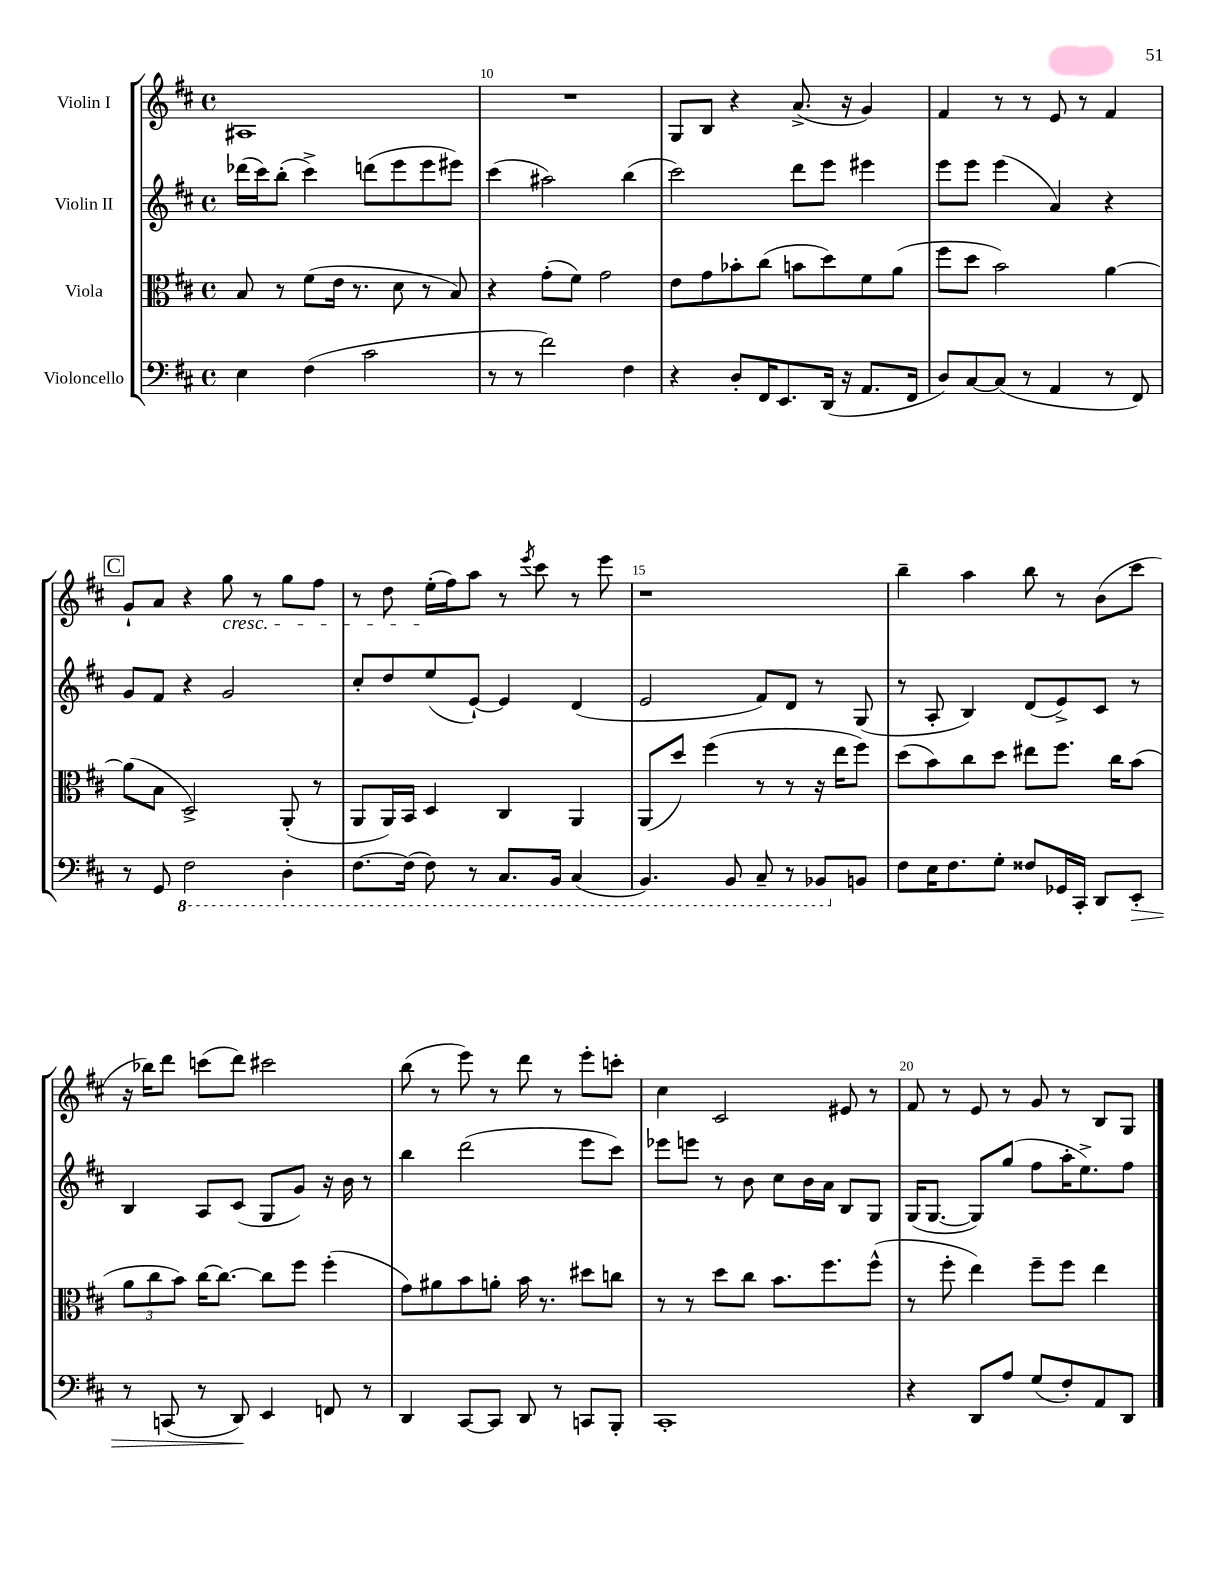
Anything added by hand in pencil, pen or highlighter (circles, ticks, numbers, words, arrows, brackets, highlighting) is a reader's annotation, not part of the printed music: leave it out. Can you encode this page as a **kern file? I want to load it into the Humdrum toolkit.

**kern	**kern	**kern	**kern
*staff4	*staff3	*staff2	*staff1
*clefF4	*clefC3	*clefG2	*clefG2
*k[f#c#]	*k[f#c#]	*k[f#c#]	*k[f#c#]
*M4/4	*M4/4	*M4/4	*M4/4
*met(c)	*met(c)	*met(c)	*met(c)
4E	8B	(16ddd-	1A#
.	.	16ccc#)	.
.	8r	(8bb'	.
(4F#	(8f#	4ccc#^)	.
.	16e	.	.
.	8.r	.	.
2c#	.	(8ddd	.
.	8d	8eee	.
.	8r	8eee	.
.	8B)	8eee#)	.
=	=	=	=
8r	4r	(4ccc#	1r
8r	.	.	.
2f#)	(8g'	2aa#)	.
.	8f#)	.	.
.	2g	.	.
4F#	.	(4bb	.
=	=	=	=
4r	8e	2ccc#)	8G
.	8g	.	8B
8D'	8b-'	.	4r
16FF#	(8cc#	.	.
8.EE	.	.	.
.	8b	8ddd	(8.a^
(16DD	8dd)	8eee	.
16r	.	.	16r
8.AA	8f#	4eee#	4g)
.	(8a	.	.
16FF#	.	.	.
=	=	=	=
8D)	8ff#	8eee	4f#
[8C#	8dd	8eee	.
(8C#]	2b)	(4eee	8r
8r	.	.	8r
4AA	.	4a)	8e
.	.	.	8r
8r	[4a	4r	4f#
8FF#)	.	.	.
=	=	=	=
8r	(8a]	8g	8g`
8GG	8B	8f#	8a
2FF#	2D^)	4r	4r
.	.	2g	8gg
.	.	.	8r
4DD'	(8AA'	.	8gg
.	8r	.	8ff#
=	=	=	=
[8.FF#	8AA	8cc#'	8r
.	16AA)	8dd	8dd
(16FF#]	16BB	.	.
8FF#)	4D	(8ee	(16ee'
.	.	.	16ff#)
8r	.	[8e`)	8aa
8.CC#	4C#	4e]	8r
.	.	.	8qeee
.	.	.	8ccc#
16BBB	.	.	.
(4CC#	4AA	(4d	8r
.	.	.	8eee
=	=	=	=
4.BBB)	(8AA	2e	1r
.	8dd)	.	.
.	(4ff#	.	.
8BBB	.	.	.
8CC#~	8r	8f#)	.
8r	8r	8d	.
8BBB-	16r	8r	.
.	16ee	.	.
8BB	8ff#)	(8G	.
=	=	=	=
8F#	(8dd	8r	4bb~
16E	8b)	8A'	.
8.F#	.	.	.
.	8cc#	4B)	4aa
8G'	8dd	.	.
8F##	8ee#	(8d	8bb
16GG-	8.ff#	8e^)	8r
16CC#'	.	.	.
8DD	.	8c#	(8b
.	16cc#	.	.
8EE'	(8b	8r	8ccc#
=	=	=	=
8r	12a	4B	16r
.	.	.	16bb-)
.	12cc#	.	.
(8CC	.	.	8ddd
.	12b)	.	.
8r	[16cc#	8A	(8ccc
.	8.cc#_	.	.
8DD)	.	(8c#	8ddd)
4EE	8cc#]	8G	2ccc#
.	8ff#	8g)	.
8FF	(4ff#'	16r	.
.	.	16b	.
8r	.	8r	.
=	=	=	=
4DD	8g)	4bb	(8bb
.	8a#	.	8r
[8CC#	8b	(2ddd	8eee)
8CC#]	8a'	.	8r
8DD	16b	.	8ddd
.	8.r	.	.
8r	.	.	8r
8CC	8dd#	8eee	8eee'
8BBB'	8cc	8ccc#)	8ccc'
=	=	=	=
1CC#'	8r	8eee-	4cc#
.	8r	8eee	.
.	8dd	8r	2c#
.	8cc#	8b	.
.	8.b	8cc#	.
.	.	16b	.
.	8.ff#	16a	.
.	.	8B	8e#
.	(8ff#^^	8G	8r
=	=	=	=
4r	8r	(16G	8f#
.	.	[8.G	.
.	8ff#'	.	8r
8DD	4ee)	8G])	8e
8A	.	(8gg	8r
(8G	8ff#~	8ff#	8g
8F#')	8ff#	16aa'	8r
.	.	8.ee^)	.
8AA	4ee	.	8B
8DD	.	8ff#	8G
==	==	==	==
*-	*-	*-	*-
